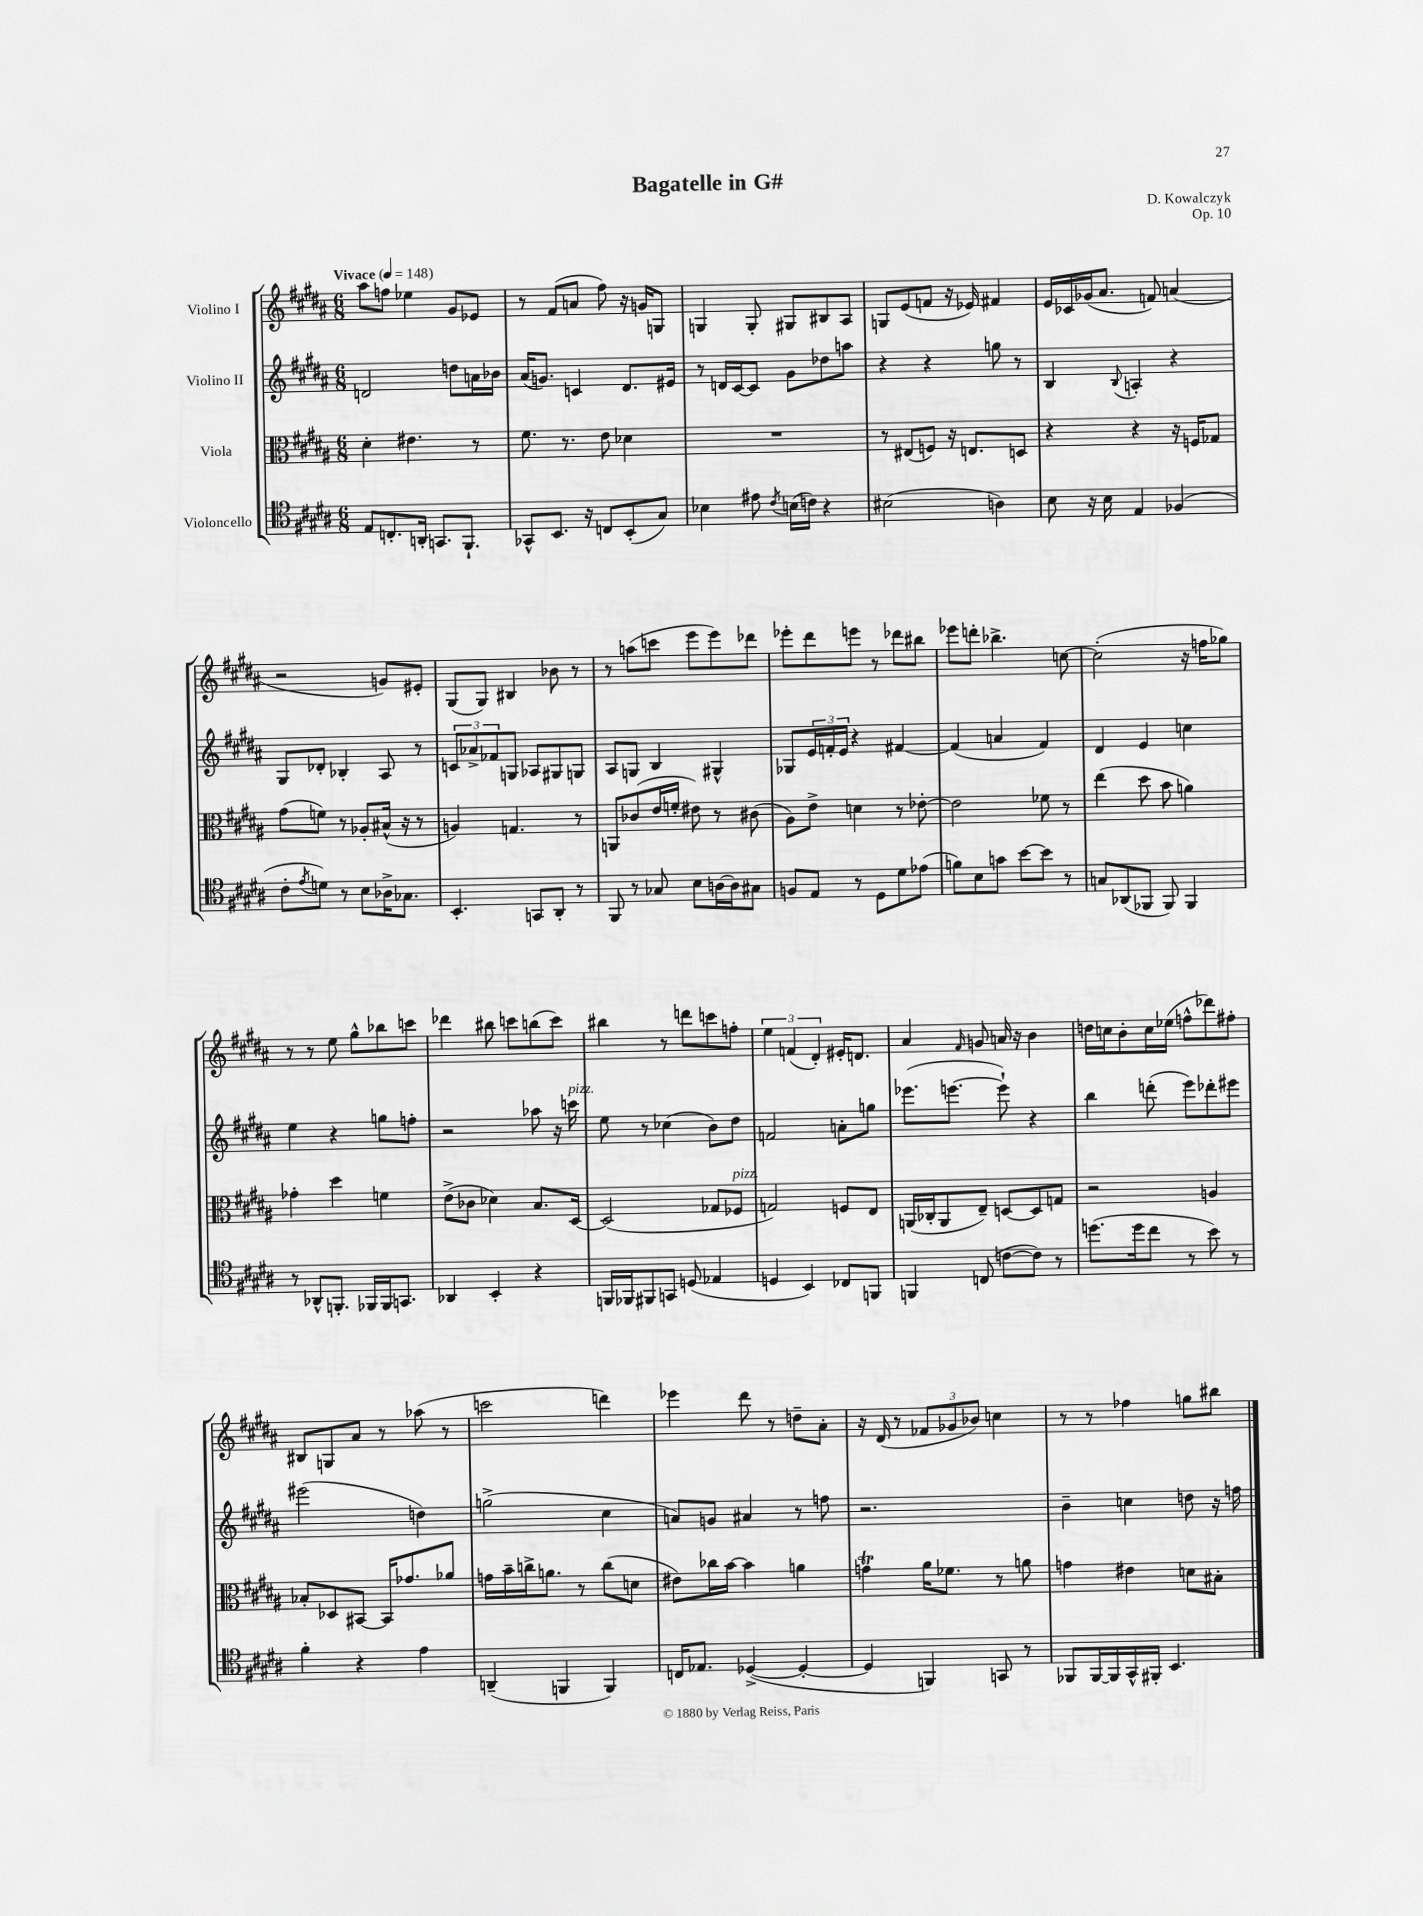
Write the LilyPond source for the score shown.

\header { title = "Bagatelle in G#" composer = "D. Kowalczyk" opus = "Op. 10" }
<<
\new StaffGroup <<
\new Staff = "s0" \with { instrumentName = "Violino I" } {
    \clef treble \key b \major \numericTimeSignature \time 6/8 \tempo "Vivace" 4 = 148
    ais''8 f''8 ees''4 gis'8 ees'8 |
    r8 fis'8( a'8 fis''8) r16 g'16 g8 |
    g4 g8-. gis8 bis8 ais8 |
    g8 e'8( f'8 r16 ees'16) fis'4 |
    e'16 ces'16 ges'16( ais'8. f'8) a'4( |
    r2 g'8) eis'8-. |
    gis8( gis8) bis4 bes'8 r8 |
    r8 a''8( c'''8 e'''8 e'''8) des'''8 |
    ees'''8-. dis'''8 e'''8 r8 des'''8 bis''8 |
    ees'''8 d'''8-. bes''4.-> c''8~ |
    c''2-.( r16 f''16 ges''8) |
    r8 r8 e''8 gis''8-^ bes''8 c'''8 |
    des'''4 bis''8 c'''8 b''8( c'''8) |
    bis''4 r8 d'''8 c'''8 f''8-. |
    \tuplet 3/2 { e''4 f'4( dis'4-.) } eis'16-. d'8. |
    ais'4 \grace { fis'16 } g'8 a'16 r16 b'4 |
    d''16 c''16 b'8-. c''16 ees''16( f''8-^ des'''8) fis''8-. |
    bis8 g8 ais'8 r8 aes''8( r8 |
    c'''2 d'''4) |
    ees'''4 dis'''8 r8 d''8-- ais'8-. |
    r16 dis'16( r8 \tuplet 3/2 { fes'8 ges'8 bes'8) } c''4 |
    r8 r8 fes''4 g''8 bis''8 \bar "|." |
}
\new Staff = "s1" \with { instrumentName = "Violino II" } {
    \clef treble \key b \major \numericTimeSignature \time 6/8
    d'2 d''8 a'16 bes'16 |
    ais'16( g'8.) c'4 dis'8. eis'16 |
    r8 d'16 cis'16~ cis'8 gis'8 des''8 a''8 |
    r4 r4 g''8 r8 |
    b4 \appoggiatura { b8 } a4-. r4 |
    gis8 des'8-. bes4-. ais8 r8 |
    \tuplet 3/2 { c'8 aes'8-> fes'8 } g8 aes8 gis8 g8 |
    ais8 g8 b4 gis4-^ |
    ges8 \tuplet 3/2 { e'16 f'16-. e'16 } r4 fis'4~ |
    fis'4( a'4 fis'4) |
    dis'4 e'4 c''4 |
    e''4 r4 g''8 f''8-. |
    r2 aes''8 r16 c'''16^\markup { \italic "pizz." } |
    e''8 r8 ces''4( b'8) dis''8 |
    f'2 a'8-. g''8 |
    ees'''8.( e'''8.~ e'''8-!) r4 |
    b''4 d'''8-.( e'''8) des'''8-. eis'''8 |
    eis'''2( d''4) |
    g''2->( cis''4 |
    a'8) g'8 ais'4 r8 f''8 |
    r2. |
    b'4-- c''4 d''8 r16 f''16 \bar "|." |
}
\new Staff = "s2" \with { instrumentName = "Viola" } {
    \clef alto \key b \major \numericTimeSignature \time 6/8
    dis'4-. eis'4. r8 |
    fis'8. r8. e'8 des'4 |
    R2. |
    r8 eis8( f8) r16 e8. d8 |
    r4 r4 r16 f16 ges8 |
    gis'8( f'8) r8 aes8-. bis16-^( r16 r8 |
    a4) g4. r8 |
    a,8 ces'8( e'16 f'16-. eis'8) r8 cis'8( |
    ais8) e'8-> d'4 r8 ees'8~-. |
    ees'2 fes'8 r8 |
    e''4( dis''8 b'8 a'4) |
    ges'4-. dis''4 f'4 |
    e'8->( ces'8 des'4) b8. dis16~ |
    dis2( ges8 fes8^\markup { \italic "pizz." } |
    g2) f8 e8 |
    a,16( ces16-. a,8 e8--) d8~ d8 g8 |
    r2 a4 |
    bes8-. des8 bis,8~ bis,16 ges'8. aes'8 |
    g'16 b'16-- c''16-> a'8. r8 c''8( d'8 |
    eis'8) ces''16 b'16~ b'4 a'4 |
    g'4\trill ais'16 fes'8. r8 a'8 |
    g'4 eis'4 d'8 bis8-. \bar "|." |
}
\new Staff = "s3" \with { instrumentName = "Violoncello" } {
    \clef tenor \key b \major \numericTimeSignature \time 6/8
    e8 c8.-. a,16-. g,8. fis,8.-! |
    ges,8-^ b,8. r16 c8 b,8-.( gis8) |
    bes4 eis'8 \acciaccatura { cis'8 } b16( c'16) r4 |
    bis2( a4) |
    b8 r16 b16 e4 fes4( |
    cis'8-. \acciaccatura { e'8 } d'8) r8 b8 aes16-> ges8. |
    b,4.-. g,8 ais,8-. r8 |
    fis,8 r8 ges8 b8 a16~ a16 gis8 |
    f8 e8 r8 dis8 dis'8 ees'8( |
    f'8) b8 g'8 b'8~ b'8 r8 |
    g8 aes,8( fes,8 fes,8) fes,4 |
    r8 aes,8-^ f,8.-. fes,16 fes,16 g,8. |
    aes,4 b,4-. r4 |
    f,16 fes,16 fis,8 g,8 d8( ees4 |
    d4 b,4) ces8 f,8 |
    f,4 c8( c'8~ c'8) r8 |
    d''8.( d''16 cis''8 r8 b'8) r8 |
    fis'4-. r4 e'4 |
    a,4--( f,4 f,4) |
    c16 ees8. des4~->( des4~-. |
    des4 f,4) g,8 r8 |
    fes,8 fes,16~ fes,16 gis,16-^ fis,16-. b,4. \bar "|." |
}
>>
>>
\layout { \context { \Score \remove "Bar_number_engraver" } }
